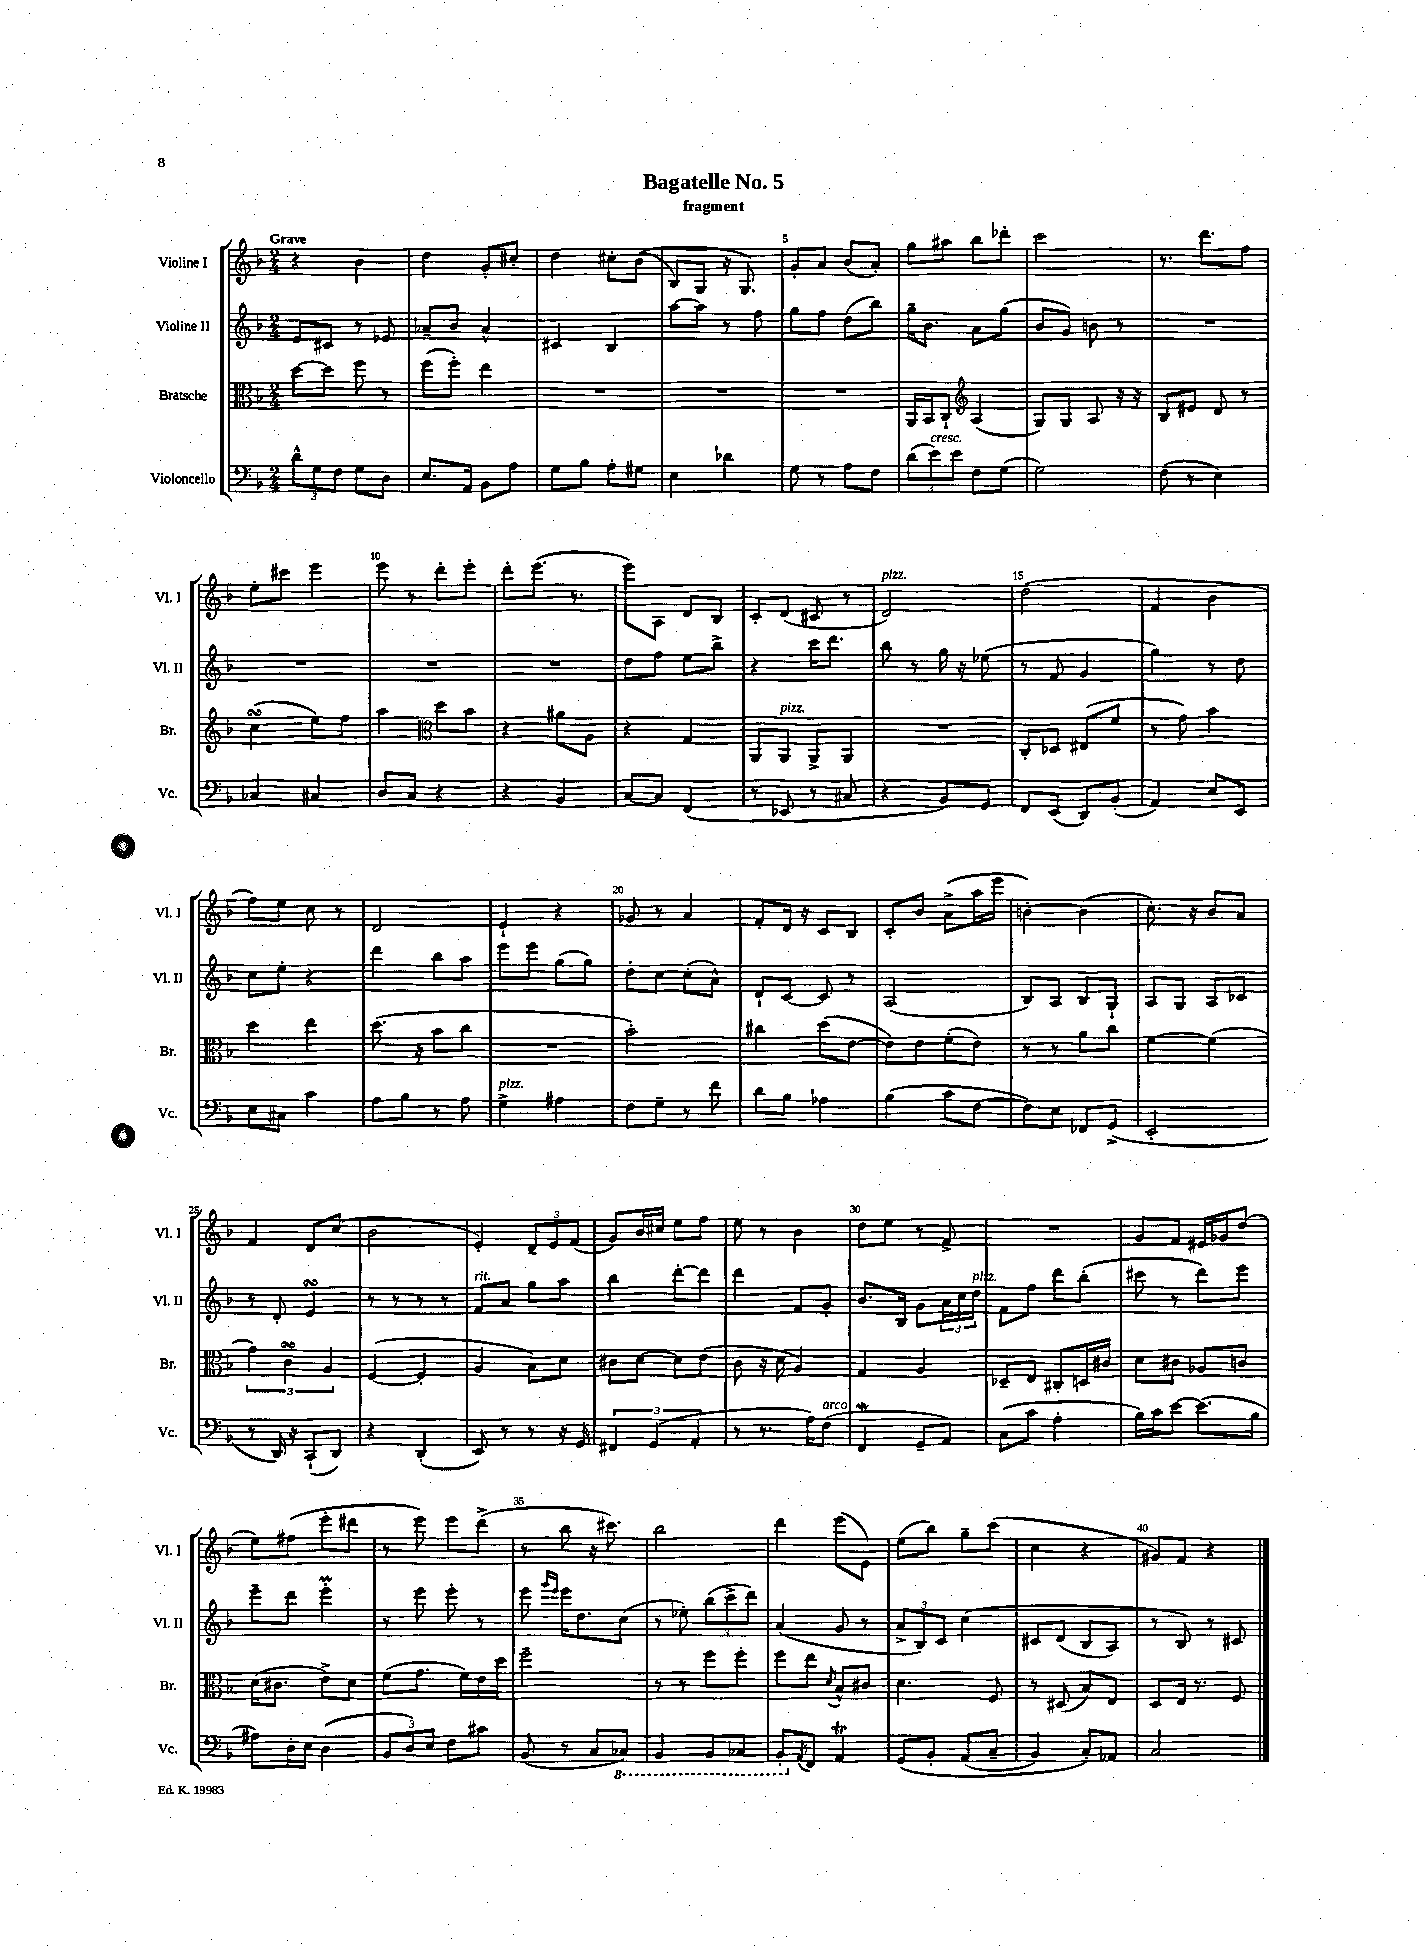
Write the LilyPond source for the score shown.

\header { title = "Bagatelle No. 5" subtitle = "fragment" }
<<
\new StaffGroup <<
\new Staff = "s0" \with { instrumentName = "Violine I" shortInstrumentName = "Vl. I" } {
    \clef treble \key f \major \numericTimeSignature \time 2/4 \tempo "Grave"
    r4 bes'4 |
    d''4 g'8-. cis''8-. |
    d''4 cis''8-. bes'8(\( |
    bes8) g8 r16 g8.\) |
    g'8-. a'8 bes'8( a'8-.) |
    g''8 ais''8 bes''8 des'''8-. |
    c'''2 |
    r8. d'''8. f''8 |
    e''8-. cis'''8 e'''4 |
    e'''8 r8 d'''8-. e'''8-. |
    d'''8-. e'''8.( r8. |
    e'''8) a8 d'8 bes8 |
    c'8-. d'8( cis'8 r8 |
    d'2^\markup { \italic "pizz." }) |
    d''2( |
    f'4 bes'4 |
    f''8) e''8 c''8 r8 |
    d'2 |
    e'4-! r4 |
    ges'8 r8 a'4 |
    f'8-. d'16 r16 c'8 bes8 |
    c'8-. bes'8 a'8->( a''16 e'''16 |
    b'4~-.) b'4( |
    c''8.-.) r16 bes'8 a'8 |
    f'4 d'8 c''8( |
    bes'2 |
    e'4-.) \tuplet 3/2 { d'8-- e'8 f'8( } |
    g'8) bes'16 cis''16 e''8 f''8 |
    e''8 r8 bes'4 |
    d''8 e''8 r8 f'8-> |
    R2 |
    g'8 f'8 eis'16 ges'16 d''8( |
    e''8) fis''8( e'''8-. dis'''8 |
    r8 e'''8) e'''8 d'''8->( |
    r8 bes''8 r16 cis'''8.) |
    bes''2 |
    d'''4 e'''8( e'8) |
    e''8( bes''8) g''8-- c'''8( |
    c''4 r4 |
    gis'8) f'8 r4 \bar "|." |
}
\new Staff = "s1" \with { instrumentName = "Violine II" shortInstrumentName = "Vl. II" } {
    \clef treble \key f \major \numericTimeSignature \time 2/4
    e'8 cis'8 r8 ees'8 |
    aes'8-- bes'8 aes'4-^ |
    cis'4 bes4 |
    a''8~ a''8 r8 f''8 |
    g''8 f''8 d''8( bes''8) |
    g''16-- bes'8. a'8 g''8( |
    bes'8 g'8) b'8 r8 |
    R2 |
    R2 |
    R2 |
    R2 |
    d''8 f''8 e''8 bes''8-> |
    r4 c'''16 d'''8. |
    bes''8 r8 g''16 r16 ees''8( |
    r8 f'8 g'4 |
    g''4) r8 d''8 |
    c''8 e''8-. r4 |
    d'''4 bes''8 a''8 |
    e'''8 e'''8 g''8( g''8) |
    d''8-. c''8 c''8-.( a'8-^) |
    d'8-! c'8~ c'8 r8 |
    a2( |
    bes8) a8 bes8 g8-! |
    a8 g8 a8 ces'8 |
    r8 d'8-. e'4\turn |
    r8 r8 r8 r8 |
    f'8^\markup { \italic "rit." } a'8 g''8 a''8 |
    bes''4 d'''8~-. d'''8 |
    d'''4 f'8 g'8-. |
    bes'8. bes16 g'8 \tuplet 3/2 { a'16 c''16 d''16^\markup { \italic "pizz." } } |
    f'8 f''8 d'''8 bes''8-.( |
    cis'''8 r8 d'''8) e'''8 |
    e'''8-- d'''8 e'''4-.\prall |
    r8 e'''8 e'''8-. r8 |
    e'''8 \grace { g'''16 e'''16 } e'''16 d''8. c''8( |
    r8 ees''8-.) \tuplet 3/2 { bes''8( c'''8-> d'''8) } |
    a'4( g'8 r8 |
    \tuplet 3/2 { a'8-> bes8) c'8 } c''4\( |
    cis'8 d'8( bes8 a8) |
    r8 bes8\) r8 cis'8 \bar "|." |
}
\new Staff = "s2" \with { instrumentName = "Bratsche" shortInstrumentName = "Br." } {
    \clef alto \key f \major \numericTimeSignature \time 2/4
    d''8~ d''8 f''8 r8 |
    f''8( f''8-.) e''4 |
    R2 |
    R2 |
    R2 |
    a,16 bes,16 c8-! \clef treble a4( |
    g8) g8 a8 r16 r16 |
    bes8 eis'8 d'8 r8 |
    c''4\turn( e''8) f''8 |
    a''4 \clef alto d''8 bes'8 |
    r4 ais'8 a8 |
    r4 g4 |
    a,8 a,8^\markup { \italic "pizz." } a,8-> a,8 |
    R2 |
    c8-. des8 eis8( f'8 |
    r8 g'8) bes'4 |
    d''4 e''4 |
    d''8.( r16 bes'8 c''8 |
    R2 |
    bes'2-.) |
    cis''4 d''8( e'8~ |
    e'8) e'8 f'8-.( e'8) |
    r8 r8 a'8 c''8 |
    f'4~ f'4( |
    \tuplet 3/2 { g'4) c'4\turn a4 } |
    f4~( f4-. |
    a4 bes8) d'8 |
    cis'8 d'8~ d'8 e'8( |
    c'8 r16 d'16 a4) |
    g4 a4 |
    des8-- e8 cis8-. d16 cis'16 |
    d'8 cis'8 aes8 c'8 |
    d'16( cis'8. e'8->) d'8 |
    f'8( g'8. f'16) e'16 d''16 |
    f''2-- |
    r8 r8 f''8 f''8-. |
    f''8 e''8 \acciaccatura { d'8 } bes8-^ cis'8 |
    d'4. f8 |
    r8 dis8( bes8) e8 |
    d8 e16 r8. f8 \bar "|." |
}
\new Staff = "s3" \with { instrumentName = "Violoncello" shortInstrumentName = "Vc." } {
    \clef bass \key f \major \numericTimeSignature \time 2/4
    \tuplet 3/2 { d'8-^ g8 f8 } g8 d8 |
    e8. a,16 bes,8 a8 |
    g8 bes8 a8-. gis8 |
    e4 des'4 |
    g8 r8 a8 f8 |
    \tuplet 3/2 { d'8( e'8^\markup { \italic "cresc." }) e'8 } f8 g8( |
    g2) |
    f8( r8 e4) |
    ces4 cis4 |
    d8 c8 r4 |
    r4 bes,4 |
    c8~ c8 f,4( |
    r8 ees,8 r8 cis8 |
    r4 bes,8) g,8 |
    f,8 e,8( d,8) bes,8-.( |
    a,4) e8 e,8 |
    e8 cis8 c'4 |
    a8 bes8 r8 a8 |
    g4->^\markup { \italic "pizz." } ais4 |
    f8 g8-- r8 f'8 |
    d'8 bes8 aes4 |
    bes4( c'8 f8~ |
    f8) e8 fes,8 g,8->( |
    e,2-. |
    r8 d,16) r16 c,8-!( d,8) |
    r4 d,4-.( |
    e,8) r8 r8 r16 g,16 |
    \tuplet 3/2 { fis,4 g,4( a,4-. } |
    r8 r8. a16) f8^\markup { \italic "arco" }( |
    f,4\mordent g,8-- a,8) |
    c8( c'8 a4-. |
    bes16) c'16 e'8~ e'8.( bes16 |
    ais8) d16-. e16 d4( |
    \tuplet 3/2 { bes,8 d8) e8 } f8 cis'8 |
    bes,8( r8 c8 \ottava #-1 ces,8) |
    bes,,4 bes,,8 ces,8 |
    bes,,8-. \ottava #0 \acciaccatura { a,8 } f,8 a,4\trill |
    g,8\( bes,8-. a,8( c8-- |
    bes,4) c8-.\) aes,8 |
    c2 \bar "|." |
}
>>
>>
\layout { \context { \Score \override BarNumber.break-visibility = ##(#f #t #t) barNumberVisibility = #(every-nth-bar-number-visible 5) } }
